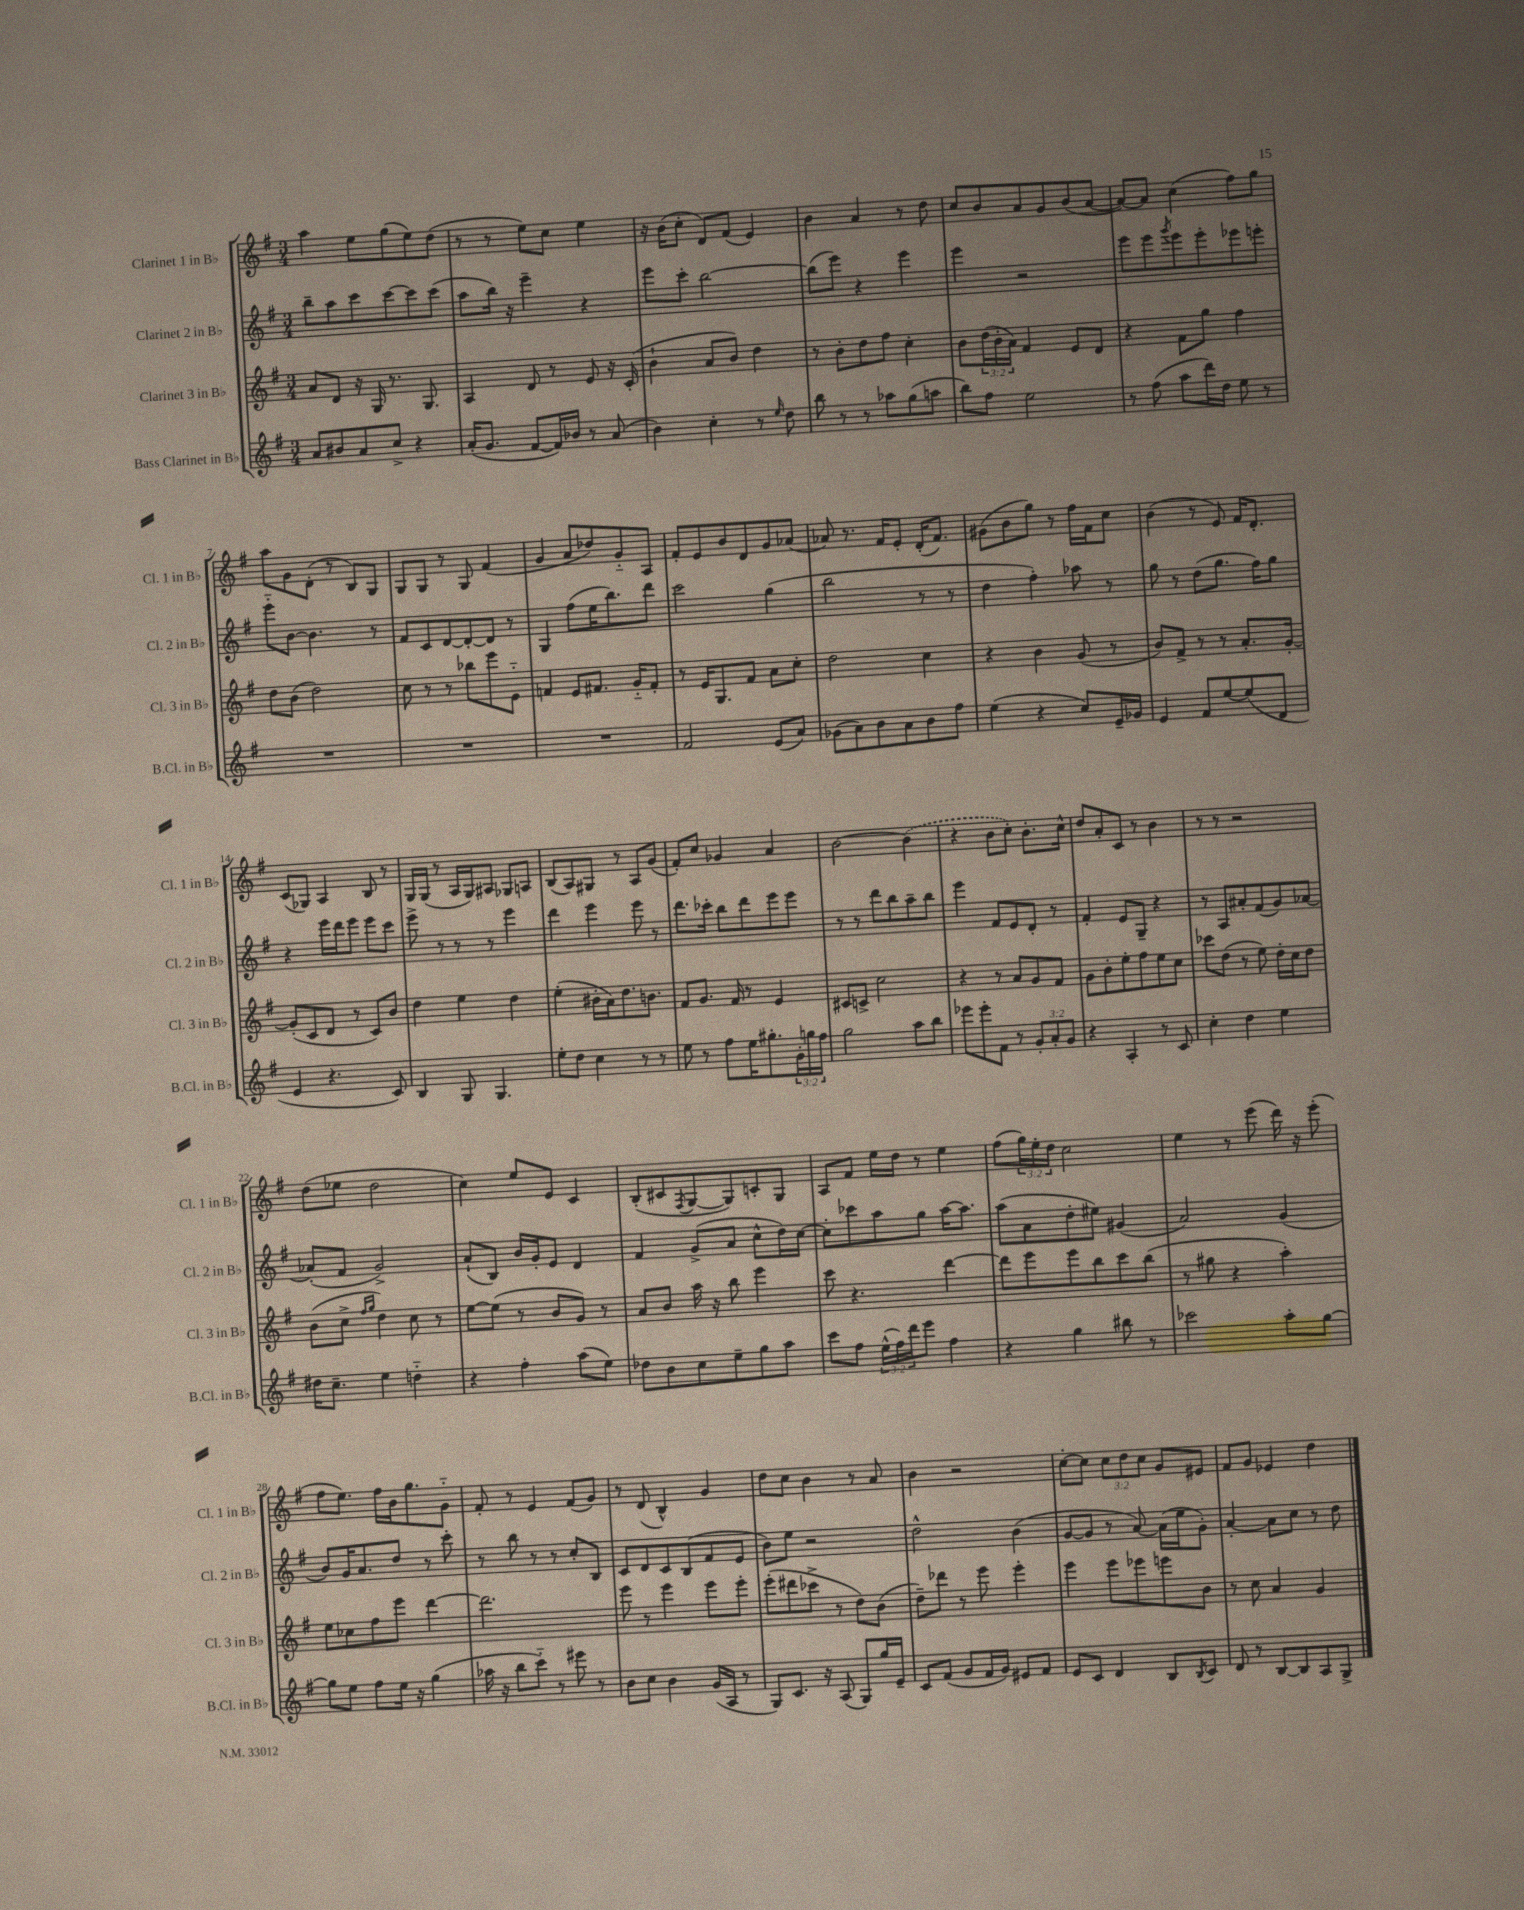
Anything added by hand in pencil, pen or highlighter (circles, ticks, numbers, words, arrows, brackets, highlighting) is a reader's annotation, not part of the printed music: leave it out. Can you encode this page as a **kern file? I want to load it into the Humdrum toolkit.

**kern	**kern	**kern	**kern
*staff4	*staff3	*staff2	*staff1
*clefG2	*clefG2	*clefG2	*clefG2
*k[f#]	*k[f#]	*k[f#]	*k[f#]
*M3/4	*M3/4	*M3/4	*M3/4
8a/L	8a/L	8bb~\L	4aa\
8b#/	8d/J	8aa\	.
8a/	16r	8ccc\	8ee\L
.	16G/	.	.
8cc^/J	8.r	[8ccc\	(8gg\
4r	.	8ccc\]	8ee\)
.	8.G/	.	.
.	.	(8ccc\J	(8dd\J
=	=	=	=
(16a'/LK	4A/	8aa\L	8r
8.g/J	.	.	.
.	.	16bb\Jk)	8r
.	.	16r	.
[8f#/L	8d/	4eee~\	8ee\L)
16f#/]L)	8r	.	8cc\J
16b-/JJ	.	.	.
8r	8e/	4r	4ee\
(8a/	16r	.	.
.	(16c'/	.	.
=	=	=	=
4b\)	4b`\	8eee\L	16r
.	.	.	(16b\LK
.	.	8ccc'\J	8cc'\J
4cc'\	8a/L	[2bb\	8d/L)
.	8b/J)	.	(8f#/J
8r	4dd\	.	4e/)
16qqee/	.	.	.
8dd\	.	.	.
=	=	=	=
8bb\	8r	(8bb\]L	4b\
8r	8b'\L	8eee\J)	.
8r	8dd\	4r	4a/
8aa-\L	8ff#\J	.	.
(8gg\	4cc'\	4eee\	8r
8aa\J	.	.	8dd\
=	=	=	=
8bb\L)	8b\L	4eee\	8cc/L
8ff#\J	(24dd\L	.	8b/
.	24b'\	.	.
.	24a\JJ)	.	.
2ee\	4f#/	2r	8a/
.	.	.	8g/
.	8e/L	.	(8b/
.	8d/J	.	[8a/J
=	=	=	=
8r	4r	8eee\L	8a/_L)
(8ff#\	.	8eee\	8a/]J
.	.	8qggg/	.
8aa\L	8f#\L	8eee\	(4cc\
16ddd\L)	8gg\J	8eee'\	.
16dd\JJ	.	.	.
8ee\	4ff#\	8eee-\	8ff#\L)
8r	.	8eee'\J	8gg\J
=	=	=	=
2.r	8dd\L	8eee'~\L	8aa\L
.	(8b\J	[8b\J	8g\
.	2dd\)	4.b\]	(8d'\J
.	.	.	8r
.	.	.	8B/L)
.	.	8r	8G/J
=	=	=	=
2.r	8cc\	8f#/L	8G/L
.	8r	8c/	8G/J
.	8r	[8d/	8r
.	8bb-\L	8d'/_	8G/
.	8eee\	8d/]J	(4f#/
.	8e'~\J	8r	.
=	=	=	=
2.r	4f/	4G/	4g/
.	8e/L	(8ff#\L	8a/L
.	8.f#/J	16ee\K	8dd-/)
.	.	8.bb\)	.
.	.	.	8g'~/
.	16g'~/LK	.	.
.	8f#'/J	8ddd\J	8A/J
=	=	=	=
2f#/	8r	2ccc\	8f#'/L
.	16e/LK	.	8e/
.	8.G/	.	.
.	.	.	8b/
.	8f#/J	.	8d/
(8e/L	8a\L	(4gg\	8g/
8a/J)	8cc'\J	.	(8a-/J
=	=	=	=
(8g-\L	2dd\	2bb\	8a-/)
8a\)	.	.	8.r
8b\	.	.	.
.	.	.	16f#/LK
8a\	.	.	8e'/J
8b\	4cc\	8r	(16d'/LK
.	.	.	8.f#/J)
8ff#\J	.	8r	.
=	=	=	=
(4ee\	4r	4dd\	(8g#\L
.	.	.	8b\
4r	4b\	4ff#'\)	8gg\J)
.	.	.	8r
8cc/L)	(8g/	8aa-\	16ff#\LL
.	.	.	16f#\J
16e~/L	8r	8r	8cc\J
16g-/JJ	.	.	.
=	=	=	=
4e/	8b/L)	8gg\	(4b\
.	8f#^/J	8r	.
8f#/L	8r	(8dd\L	8r
[8ee/	8r	8.gg\J	8e/)
(8ee/]	8.a'/L	.	16f#/LK
.	.	16ff#\LK)	8.d'/J
8d/J	.	8gg\J	.
.	[16g'/Jk	.	.
=	=	=	=
4e/	(8g'/]L	4r	(8c/L
.	8c/	.	8G-/J)
4.r	8d/J	16eee\LL	4A/
.	.	16ddd\J	.
.	8r	8eee\J	.
.	8c/L)	8eee\L	8B/
8c/)	8b/J	8ccc\J	8r
=	=	=	=
4B/	4dd\	8eee^\	16G/LL
.	.	.	(16G/JJ
.	.	8r	8r
8G/	4ee\	8r	16A/LL
.	.	.	16G/J)
4.G/	.	8r	8A#/J
.	4dd\	4eee\	8G-/L
.	.	.	8A/J
=	=	=	=
8ee'\L	(4ee'\	4ddd\	(8B/L
8dd\J	.	.	8A/)
4cc\	16b#'\LL	4eee\	8G#/J
.	16a\J)	.	.
.	8.dd\	.	8r
8r	.	8eee\	8A/L
.	8.b\J	.	.
8r	.	8r	(8g/J
=	=	=	=
8ee\	8f#/L	8.ddd\L	8f#'/L)
8r	8.g/J	.	8cc/J
.	.	16ccc-'\Jk	.
8ff#\L	.	8bb\L	4g-/
.	16f#/	.	.
16ee\K	8r	8ddd\	.
8.gg#'\	.	.	.
.	4e/	8eee\	4a/
24g'\L	.	8eee\J	.
24gg\	.	.	.
24ff#\JJ	.	.	.
=	=	=	=
2gg\	8c#/L	8r	[2b\
.	8c^/J	8r	.
.	2cc\	8ddd\L	.
.	.	8bb\	.
8aa\L	.	8aa~\	(4b\]
8bb\J	.	8bb\J	.
=	=	=	=
8eee-\L	4r	4eee\	4r
8eee-'\	.	.	.
8f#\J	8r	8f#/L	8b\L
8r	8a/L	8e/	8cc'\J)
12g'/L	8g/	8d'/J	8.b'\L
12a'/	.	.	.
.	8f#/J	8r	.
12g/J	.	.	.
.	.	.	16cc^^\Jk
=	=	=	=
4r	8g\L	4f#'/	8dd/L
.	8b'\	.	8a'/
4A'/	8ee'\	8e/L	8c/J
.	8ff#\	8G~/J	8r
8r	8ee\	4r	4b\
8c/	8cc\J	.	.
=	=	=	=
4cc'\	8ccc-\L	8r	8r
.	(8dd\J	8A/L	8r
4dd\	8r	8a#'/	2r
.	8ee\)	(8f#/	.
4ee\	16dd'\LL	8g/)	.
.	16cc\J	.	.
.	8dd\J	[8a-/J	.
=	=	=	=
16dd#\LK	(8b\L	(8a-'/]L	(8dd\L
8.cc~\J	.	.	.
.	8cc^\J	8f#/J	8ee-\J
.	16qqff#/LL	.	.
.	16qqgg/JJ	.	.
4ee\	4dd\)	2g^/)	2dd\
4dd'~\	8cc\	.	.
.	8r	.	.
=	=	=	=
4r	[8ee\L	(8a`/L	4cc\)
.	(8ee\]J	8B/J)	.
4ff#'\	8r	16b/LL	8ee/L
.	.	16g'/J	.
.	8b/L	8e/J	8e/J
(8aa\L	8g/J)	4d/	4c/
8ee\J)	8r	.	.
=	=	=	=
8dd-\L	8a/L	4f#/	(8B'/L
8b\	8b/J	.	8c#/
.	.	.	8qF#/
8cc\	16aa\	(8g^/L	[8G/
.	16r	.	.
8ee~\	8bb\	8a/J	8G/])
8gg\	4eee\	8cc^^\L	8c'/
8aa\J	.	16dd\L)	8G/J
.	.	[16cc\JJ	.
=	=	=	=
8ccc\L	8ccc\	8cc'\]L	8A/L
8ff#\J	4.r	8ccc-\	8f#/J
(24ee^^\LL	.	8aa\	16ee\LL
24ff#\)	.	.	.
.	.	.	16dd\JJ
24ddd\J	.	.	.
8eee\J	.	8gg\J	8r
4ff#\	[4ddd\	[16aa\LK	4ee\
.	.	8.aa\]J	.
=	=	=	=
4r	8ddd\]L	(8aa\L	(8ff#\L
.	8eee\	8a\	24gg\L)
.	.	.	24ee'\
.	.	.	24dd\JJ
4gg\	8eee\	8dd'\	2cc\
.	8bb\	8ee#\J)	.
8bb#\	8ccc\	(4g#/	.
8r	(8bb\J	.	.
=	=	=	=
2ccc-\	8r	2a/)	4ee\
.	8gg#\	.	.
.	4r	.	8r
.	.	.	(8eee\
8aa'\L	4aa'\)	(4g/	16ddd\)
.	.	.	16r
[8gg\J	.	.	(8eee'\
=	=	=	=
8gg\]L	8ee\L	8b/L)	8ff#\L
8ee\J	8cc-\	16g/K	8.ee\J)
.	.	8.a/	.
8ff#\L	8ff#\	.	.
.	.	.	16ff#\LL
16ee\Jk	8eee\J	8dd/J	16b\J
16r	.	.	8.gg\
(4gg\	[4ddd\	8r	.
.	.	8ccc'\	8g'~\J
=	=	=	=
16aa-\	2.ddd\]	8r	8f#'/
16r	.	.	.
8bb\L	.	8bb\	8r
8ccc'~\J)	.	8r	4e/
8r	.	8r	.
8eee#\	.	8cc'/L	(8f#/L
8r	.	8B/J	8g/J)
=	=	=	=
8b\L	8eee\	8c/L	8r
8cc\J	8r	8d/	(8d/
4b\	4eee\	8c/	4B^^/)
.	.	(8B/	.
(16g/LL	8eee\L	8f#/	4g/
16A/JJ	.	.	.
8r	8eee'\J	8e/J	.
=	=	=	=
8G/L)	(8eee'\L	8b\L)	8dd\L
8.c/J	8ddd#\	8ee\J	8cc\J
.	8ccc-^\J	2r	4b\
16r	.	.	.
(8A/	8r	.	.
8G/L)	8dd\L)	.	8r
16gg/L	(8b\J	.	8a/
16e~/JJ	.	.	.
=	=	=	=
8c/L	8dd~\L)	2dd^^\	4b\
(8f#/J	8ddd-\J	.	.
8g/L	8r	.	2r
16f#/L	8eee\	.	.
16g/JJ)	.	.	.
8e#/L	4eee'\	(4b\	.
8f#/J	.	.	.
=	=	=	=
8e/L	4eee\	[8g/L	[8cc'\L
8c/J	.	8g/]J	8cc\]J
4d/	8eee\L	8r	12cc\L
.	.	.	12dd\
.	8eee-\	[8a/)	.
.	.	.	12cc\J
8B/L	8eee\	(16a\]LL	8g/L
.	.	16ee\J	.
8qB/	.	.	.
8c/J	8b\J	8g'\J)	8e#/J
=	=	=	=
8d/	8r	[4a'/	8f#/L
8r	8cc\	.	8g/J
[8B/L	4a/	8a\]L	4e-/
8B/]	.	8cc\J	.
8A/	4g/	8r	4dd\
8G^/J	.	8dd\	.
==	==	==	==
*-	*-	*-	*-
